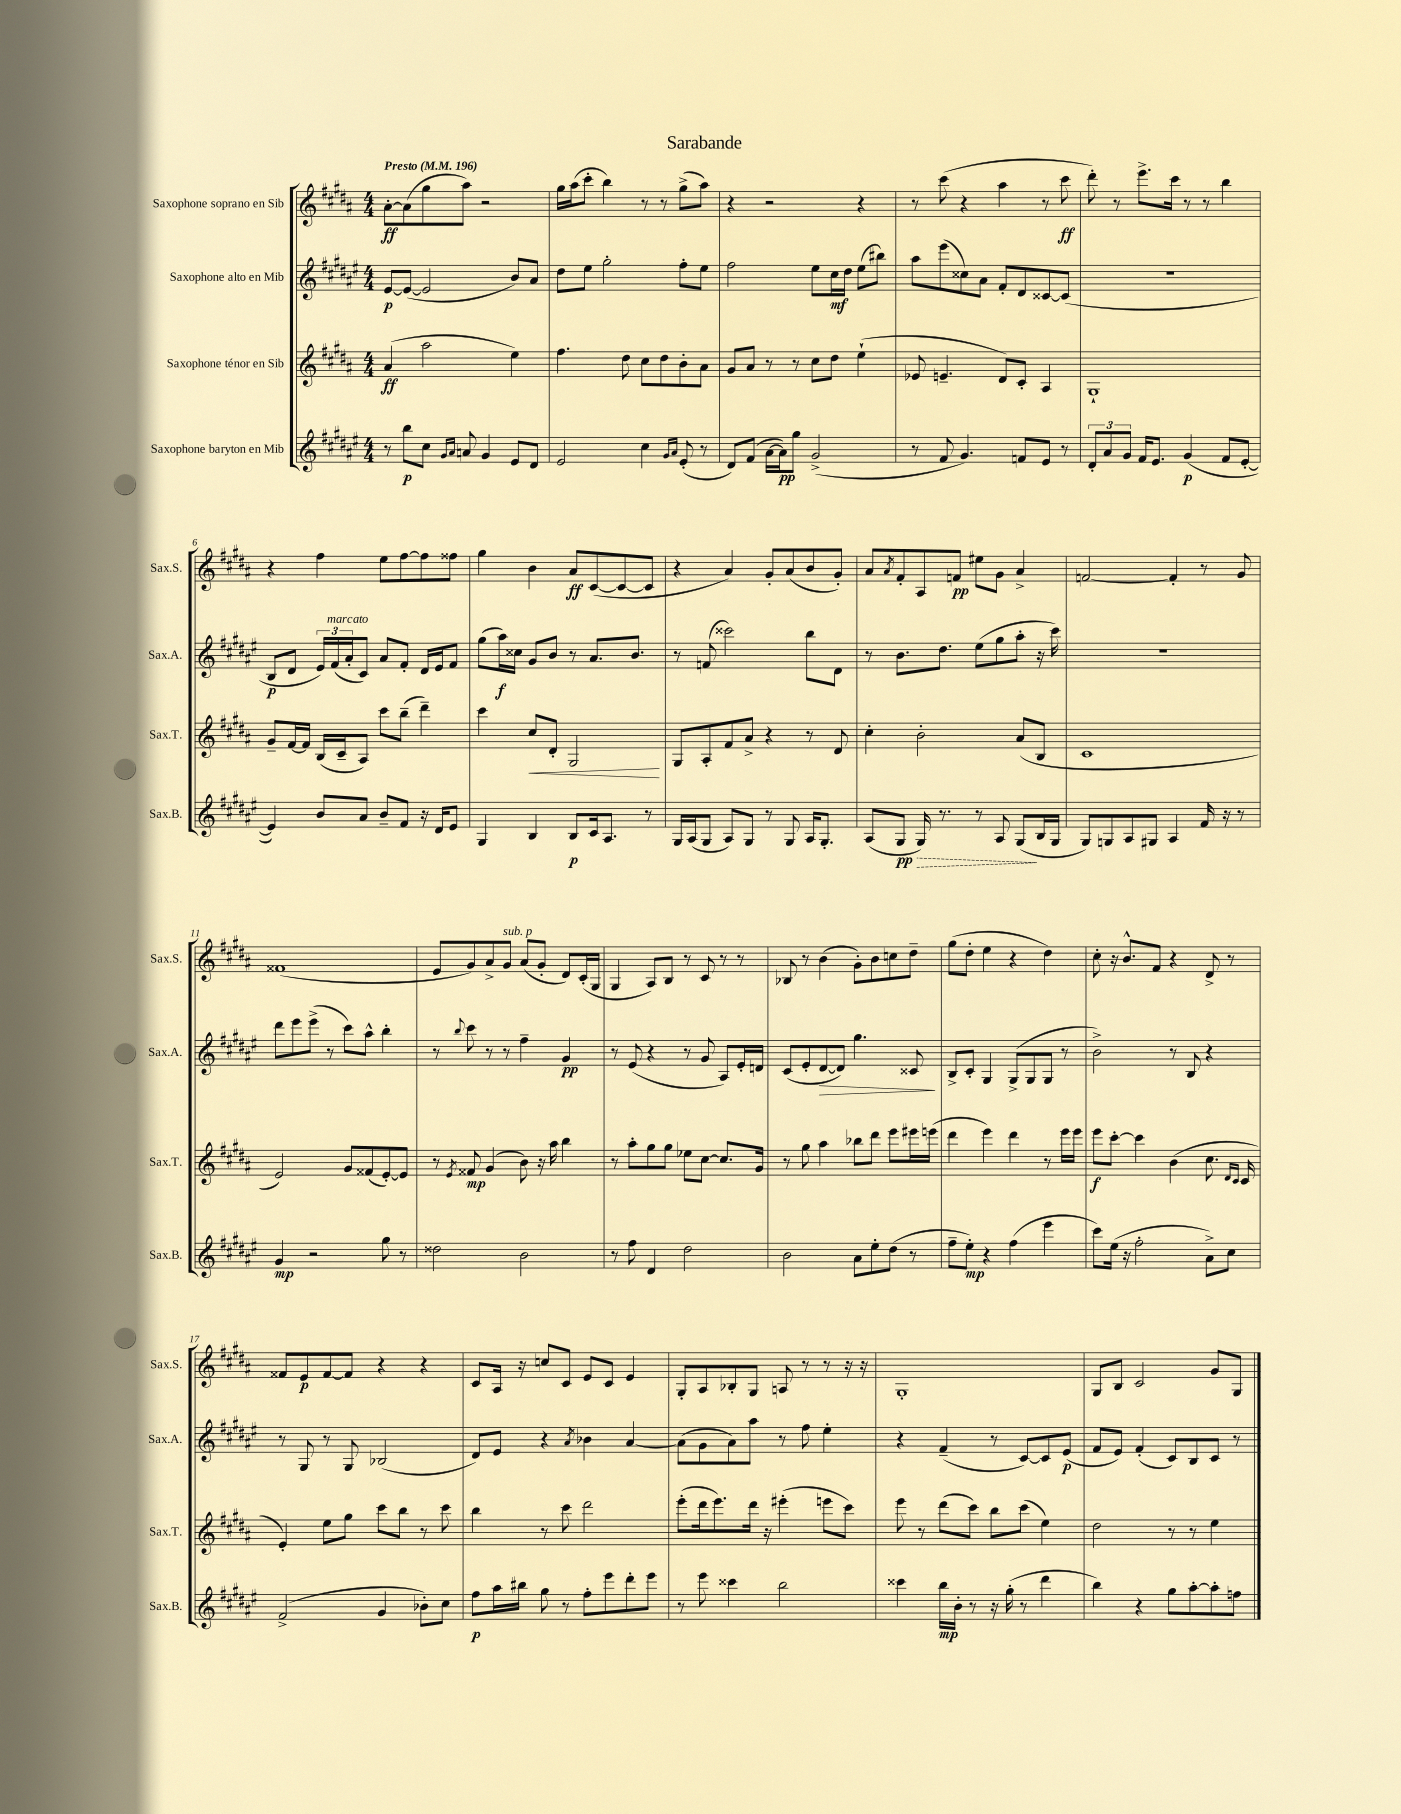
\header { title = "Sarabande" }
<<
\new StaffGroup <<
\new Staff = "s0" \with { instrumentName = "Saxophone soprano en Sib" shortInstrumentName = "Sax.S." } {
    \clef treble \key b \major \numericTimeSignature \time 4/4 \tempo "Presto" 4 = 196
    ais'8~-.\ff ais'8( gis''8 ais''8) r2 |
    gis''16 ais''16( cis'''8-. b''4) r8 r8 gis''8->( ais''8) |
    r4 r2 r4 |
    r8 cis'''8( r4 ais''4 r8 cis'''8\ff |
    dis'''8-.) r8 e'''8.-> cis'''16 r8 r8 b''4 |
    r4 fis''4 e''8 fis''8~ fis''8 fisis''8 |
    gis''4 b'4 ais'8\ff cis'8~( cis'8~ cis'8 |
    r4 ais'4) gis'8-. ais'8( b'8 gis'8-.) |
    ais'8 \acciaccatura { ais'8 } fis'8-. ais8 f'8\pp eis''8 gis'8 ais'4-> |
    f'2~ f'4-. r8 gis'8 |
    fisis'1( |
    e'8 gis'8) ais'8-> gis'8^\markup { \italic "sub. p" } ais'8( gis'8-. dis'8) cis'16-.( gis16 |
    gis4 ais8) b8 r8 cis'8 r8 r8 |
    bes8 r8 b'4( gis'8-.) b'8 c''8 dis''8-- |
    gis''8( dis''8-. e''4 r4 dis''4) |
    cis''8-. r16 b'8.-^ fis'8 r4 dis'8-> r8 |
    fisis'8 e'8\p fisis'8~ fisis'8 r4 r4 |
    cis'8 ais16 r16 c''8 cis'8 e'8 cis'8 e'4 |
    gis8-. ais8 bes8-. gis8 a8 r8 r8 r16 r16 |
    gis1-. |
    gis8 b8 cis'2 gis'8 gis8 \bar "|." |
}
\new Staff = "s1" \with { instrumentName = "Saxophone alto en Mib" shortInstrumentName = "Sax.A." } {
    \clef treble \key fis \major \numericTimeSignature \time 4/4
    eis'8~\p eis'8~( eis'2 b'8) ais'8 |
    dis''8 eis''8 gis''2-. fis''8-. eis''8 |
    fis''2 eis''8 cis''16\mf dis''16 eis''8( bis''8) |
    ais''8 eis'''8( cisis''8) ais'8 fis'8-. dis'8 cisis'8~ cisis'8( |
    r1 |
    b8\p dis'8 \tuplet 3/2 { eis'16) fis'16^\markup { \italic "marcato" }( ais'16-. } cis'8) ais'8 fis'8-. dis'16 eis'16 fis'8 |
    gis''8( ais''16\f) cisis''16 gis'8 b'8 r8 ais'8. b'8. |
    r8 f'8( cisis'''2) b''8 dis'8 |
    r8 b'8. dis''8. eis''8( gis''8 ais''8-. r16 cis'''16) |
    R1 |
    dis'''8 eis'''8 eis'''8->( r8 cis'''8) ais''8-^ b''4-. |
    r8 \appoggiatura { b''8 } cis'''8 r8 r8 fis''4-- gis'4\pp |
    r8 eis'8( r4 r8 gis'8 ais8) eis'16-. d'16 |
    cis'8( eis'8-. dis'8~\> dis'8) gis''4. cisis'8\! |
    b8-> cis'8-. gis4 gis8->( gis8 gis8 r8 |
    b'2->) r8 b8 r4 |
    r8 gis8 r8 gis8 bes2( |
    dis'8) eis'8 r4 \acciaccatura { ais'8 } bes'4 ais'4~ |
    ais'8( gis'8 ais'8) ais''8 r8 fis''8 eis''4-. |
    r4 fis'4--( r8 cis'8~) cis'8 eis'8\p( |
    fis'8 eis'8) fis'4-.( cis'8) b8 cis'8 r8 \bar "|." |
}
\new Staff = "s2" \with { instrumentName = "Saxophone ténor en Sib" shortInstrumentName = "Sax.T." } {
    \clef treble \key b \major \numericTimeSignature \time 4/4
    ais'4\ff( ais''2 e''4) |
    fis''4. dis''8 cis''8 dis''8 b'8-. ais'8 |
    gis'8 ais'8 r8 r8 cis''8 dis''8 e''4-!( |
    ees'8 e'4.-- dis'8) cis'8-. ais4 |
    gis1-! |
    gis'8-- fis'16~ fis'16 b16( cis'16-- ais8) cis'''8 b''8--( dis'''4--) |
    cis'''4 cis''8\< dis'8-. gis2\! |
    gis8 ais8-. fis'8 ais'8-> r4 r8 dis'8 |
    cis''4-. b'2-. ais'8( b8 |
    cis'1 |
    e'2) gis'8 fisis'8( e'8~-.) e'8 |
    r8 \acciaccatura { e'8 } fisis'8\mp gis'4( b'8) r16 ais''16 b''4 |
    r8 ais''8-. gis''8 gis''8 ees''8 cis''8~ cis''8. gis'16 |
    r8 gis''8 ais''4 bes''8 dis'''8 e'''8 eis'''16 e'''16( |
    dis'''4 e'''4) dis'''4 r8 e'''16 e'''16 |
    e'''8\f cis'''8~-. cis'''4 b'4( cis''8. \grace { dis'16 cis'16 } cis'16 |
    e'4-.) e''8 gis''8 cis'''8 b''8 r8 cis'''8 |
    b''4 r8 cis'''8 dis'''2 |
    e'''8-.( dis'''16 e'''8.) dis'''16 r16 eis'''4-.( e'''8 cis'''8) |
    e'''8 r8 dis'''8( cis'''8) b''8 cis'''8( e''4) |
    dis''2 r8 r8 e''4 \bar "|." |
}
\new Staff = "s3" \with { instrumentName = "Saxophone baryton en Mib" shortInstrumentName = "Sax.B." } {
    \clef treble \key fis \major \numericTimeSignature \time 4/4
    r8 b''8\p cis''8 \grace { gis'16 ais'16 } a'8 gis'4 eis'8 dis'8 |
    eis'2 cis''4 \grace { gis'16 ais'16 } eis'8-.( r8 |
    dis'8) fis'8( ais'16~ ais'16\pp) gis''8 gis'2->( |
    r8 fis'8 gis'4.) f'8 eis'8 r8 |
    \tuplet 3/2 { dis'8-. ais'8 gis'8 } fis'16 eis'8. gis'4\p( fis'8 eis'8~-. |
    eis'4) b'8 ais'8 b'8-- fis'8 r16 dis'16 eis'8 |
    gis4 b4 b8\p cis'16 ais8. r8 |
    gis16 ais16( gis8 ais8) gis8 r8 gis8 ais16 gis8.-. |
    ais8( gis8\pp \once \override Hairpin.style = #'dashed-line gis16\>) r8. r8 ais8 gis8\!( b16 gis16 |
    gis8) g8 ais8 gis8 ais4 fis'16 r16 r8 |
    gis'4\mp r2 gis''8 r8 |
    disis''2 b'2 |
    r8 fis''8 dis'4 dis''2 |
    b'2 ais'8 eis''8-. dis''8( r8 |
    fis''8-- eis''8-.\mp) r4 fis''4( eis'''4 |
    cis'''8) eis''16( r16 fis''2-. ais'8->) cis''8 |
    fis'2->( gis'4 bes'8-.) cis''8 |
    fis''8\p ais''16 bis''16 gis''8 r8 fis''8-. eis'''8 dis'''8-. eis'''8 |
    r8 eis'''8 cisis'''4 b''2 |
    cisis'''4 b''16\mp b'16-. r8 r16 gis''16-.( r8 dis'''4 |
    b''4) r4 gis''8 ais''8~-. ais''8-. f''8 \bar "|." |
}
>>
>>
